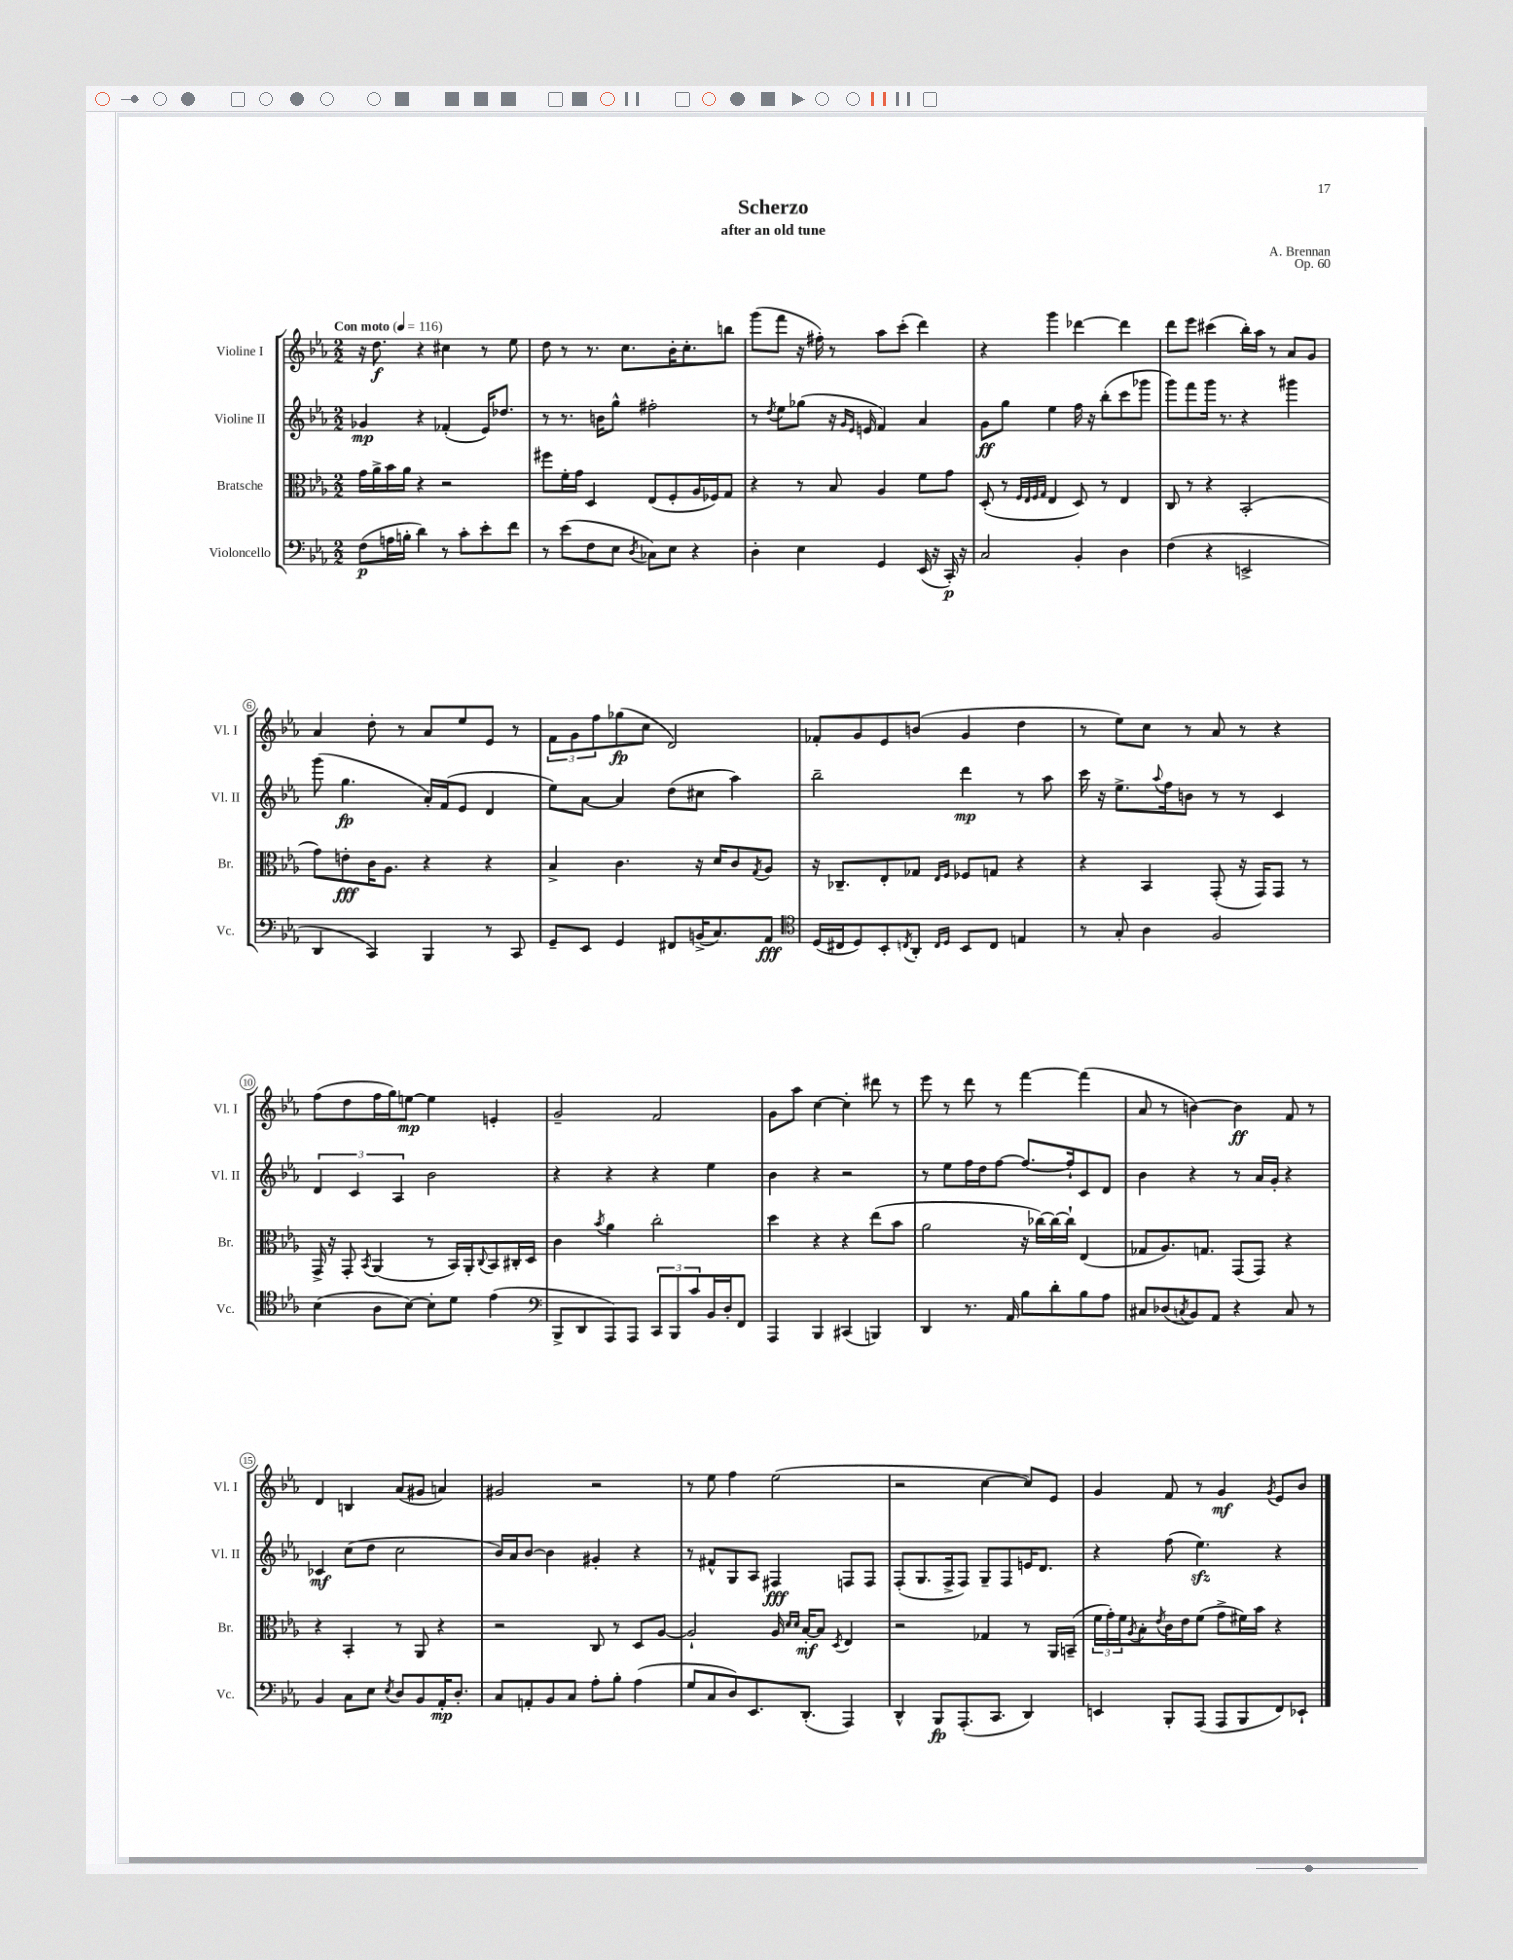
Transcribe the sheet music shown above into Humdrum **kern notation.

**kern	**kern	**kern	**kern
*staff4	*staff3	*staff2	*staff1
*clefF4	*clefC3	*clefG2	*clefG2
*k[b-e-a-]	*k[b-e-a-]	*k[b-e-a-]	*k[b-e-a-]
*M2/2	*M2/2	*M2/2	*M2/2
*MM116	*MM116	*MM116	*MM116
(8F	16g	4g-	16r
.	16a-^	.	8.dd
16A	16b-	.	.
16B'	16a-	.	.
4d)	4r	4r	4r
8r	2r	(4f-'	4cc#
8c'	.	.	.
8e-'	.	16e-)	8r
.	.	8.dd-	.
8f	.	.	8ee-
=	=	=	=
8r	8ff#	8r	8dd
(8e-	16f'	8.r	8r
.	16g	.	.
8F	4D	.	8.r
.	.	16b	.
8E-	.	8gg^^	.
.	.	.	8.cc
8qD	.	.	.
8C-)	(8E-	2ff#'	.
8E-	8F'	.	16b-'
.	.	.	8.cc'
4r	16A-	.	.
.	16F-)	.	.
.	8G	.	8bb
=	=	=	=
4D'	4r	8r	(8ggg
.	.	8qdd	.
.	.	8ee-	8fff
4E-	8r	(8gg-	16r
.	.	.	16ff#')
.	8B-	16r	8r
.	.	16qqg	.
.	.	16qqe-	.
.	.	16e	.
4GG	4A-	4f)	8aa-
.	.	.	(8ccc'
(16EE-	8f	4a-	4ddd)
16r	.	.	.
16CC')	8g	.	.
16r	.	.	.
=	=	=	=
2C	(8D'	8g	4r
.	8r	8gg	.
.	32qqF	.	.
.	32qqE-	.	.
.	32qqF	.	.
.	32qqG	.	.
.	4E-	4ee-	4ggg
4BB-'	8D)	16ff	[4ddd-
.	.	16r	.
.	8r	(8bb-'	.
4D	4E-	8ccc	4ddd-]
.	.	8ggg-	.
=	=	=	=
(4F	8C	8ggg)	8ddd
.	8r	8fff	8eee-
4r	4r	16ggg	(4ccc#
.	.	8.r	.
2EE^	(2BB-'	4r	16bb-')
.	.	.	16aa-
.	.	.	8r
.	.	4ggg#	8a-
.	.	.	8g
=	=	=	=
4DD	8g)	(8ggg	4a-
.	8e'	4.gg	.
4CC)	16c	.	8dd'
.	8.A-	.	.
.	.	.	8r
4BBB-	4r	16a-')	8a-
.	.	(16f	.
.	.	8e-	8ee-
8r	4r	4d	8e-
8CC	.	.	8r
=	=	=	=
8GG~	4B-^	8ee-)	12f
.	.	.	12g
8EE-	.	[8a-	.
.	.	.	12ff
4GG	4.c	4a-]	(8gg-
.	.	.	8cc
8FF#	.	(8dd	2d)
(16BB^	16r	8cc#	.
8.C)	16d	.	.
.	8c	4aa-)	.
.	8qG	.	.
8AA-	8A-	.	.
=	=	=	=
*clefC4	*	*	*
(16D	16r	2bb-~	8f-'
16C#	8.C-~	.	.
8D)	.	.	8g
8BB-'	8E-'	.	8e-
8qC	.	.	.
8AA-'	8G-	.	(8b
16qqC	16qqE-	.	.
16qqD	16qqF	.	.
8BB-	8F-	4ddd	4g
8C	8G	.	.
4E	4r	8r	4dd
.	.	8aa-	.
=	=	=	=
8r	4r	16ccc	8r
.	.	16r	.
8G'	.	8.ee-^	8ee-)
4A-	4BB-	.	8cc
.	.	8qqaa-	.
.	.	16ff	.
.	.	8b	8r
2F	(8GG'	8r	8a-
.	16r	8r	8r
.	16GG)	.	.
.	8GG	4c	4r
.	8r	.	.
=	=	=	=
(4B-	16GG^	6d	(8ff
.	16r	.	.
.	8GG'	.	8dd
.	.	6c	.
.	8qBB-	.	.
8A-	(4AA-	.	16ff
.	.	.	16gg)
.	.	6A-	.
[8B-)	.	.	[8ee
8B-']	8r	2b-	4ee]
8d	16BB-)	.	.
.	16AA-'	.	.
.	8qqC	.	.
(4e-	8BB-	.	4e'
.	16C#'	.	.
.	16D	.	.
=	=	=	=
*clefF4	*	*	*
8BBB-^	4c	4r	2g~
8DD	.	.	.
.	8qb-	.	.
8AAA-)	4a-	4r	.
8AAA-	.	.	.
12CC	2cc'	4r	2f
12BBB-	.	.	.
12c	.	.	.
16BB-	.	4ee-	.
16D'	.	.	.
8FF	.	.	.
=	=	=	=
4AAA-	4dd	4b-	8g
.	.	.	8aa-
4BBB-	4r	4r	[4cc
(4CC#	4r	2r	4cc']
4BBB)	(8ee-	.	8ddd#
.	8b-	.	8r
=	=	=	=
4DD	2a-	8r	8eee-
.	.	8ee-	8r
8.r	.	16ff	8ddd
.	.	16dd	.
.	.	[8ff	8r
16AA-	.	.	.
8B-	16r	8.ff_	[4fff
.	[16cc-)	.	.
8d'	16cc-_	.	.
.	16cc-`]	16ff`]	.
8B-	(4E-	8c	(4fff]
8A-	.	8d	.
=	=	=	=
8C#	8G-	4b-	8a-
(8D-	8.A-)	.	8r
8qC	.	.	.
8BB-)	.	4r	[4b)
.	8.G	.	.
8AA-	.	.	.
4r	(8GG	8r	4b]
.	8GG)	16a-	.
.	.	16g'	.
8C	4r	4r	8f
8r	.	.	8r
=	=	=	=
4BB-	4r	4c-	4d
8C	4BB-'	(8cc	4B
8E-	.	8dd	.
8qE-	.	.	.
8D	8r	2cc	(8a-
8BB-	8AA-	.	8g#
16AA-'	4r	.	4a)
8.D'	.	.	.
=	=	=	=
8C	2r	16b-)	2g#
.	.	16a-	.
8AA'	.	[8b-	.
8BB-	.	4b-]	.
8C	.	.	.
8A-'	8C	4g#'	2r
8B-'	8r	.	.
(4A-	8D	4r	.
.	[8A-	.	.
=	=	=	=
8G	2A-`]	8r	8r
8C	.	8f#^^	8ee-
8D)	.	8G	4ff
8.EE-	.	8A-	.
.	16A-	4F#	(2ee-
.	16qqd	.	.
.	16qqd	.	.
(8.DD'	[16B-'	.	.
.	8B-]	.	.
.	8qD	.	.
4AAA-)	4E-	8F	.
.	.	8F	.
=	=	=	=
4DD^^	2r	(8F'	2r
.	.	8.G	.
8BBB-	.	.	.
.	.	16F^	.
(8.AAA-'	.	8F)	.
.	4G-	8G~	[4cc
8.CC	.	.	.
.	.	8F	.
4DD)	8r	16e	8cc])
.	.	8.d	.
.	16AA-	.	8e-
.	(16BB~	.	.
=	=	=	=
4EE	24f	4r	4g
.	24g')	.	.
.	24f	.	.
.	8qA-	.	.
.	8B-'	.	.
.	8qe-	.	.
8BBB-'	16c	(8ff	8f
.	16e-	.	.
(8AAA-	(8f	4.ee-)	8r
8AAA-	8g^	.	4g
8BBB-	16f#)	.	.
.	16b-	.	.
.	.	.	8qg
8FF)	4r	4r	8e-
8EE-`	.	.	8b-
==	==	==	==
*-	*-	*-	*-
